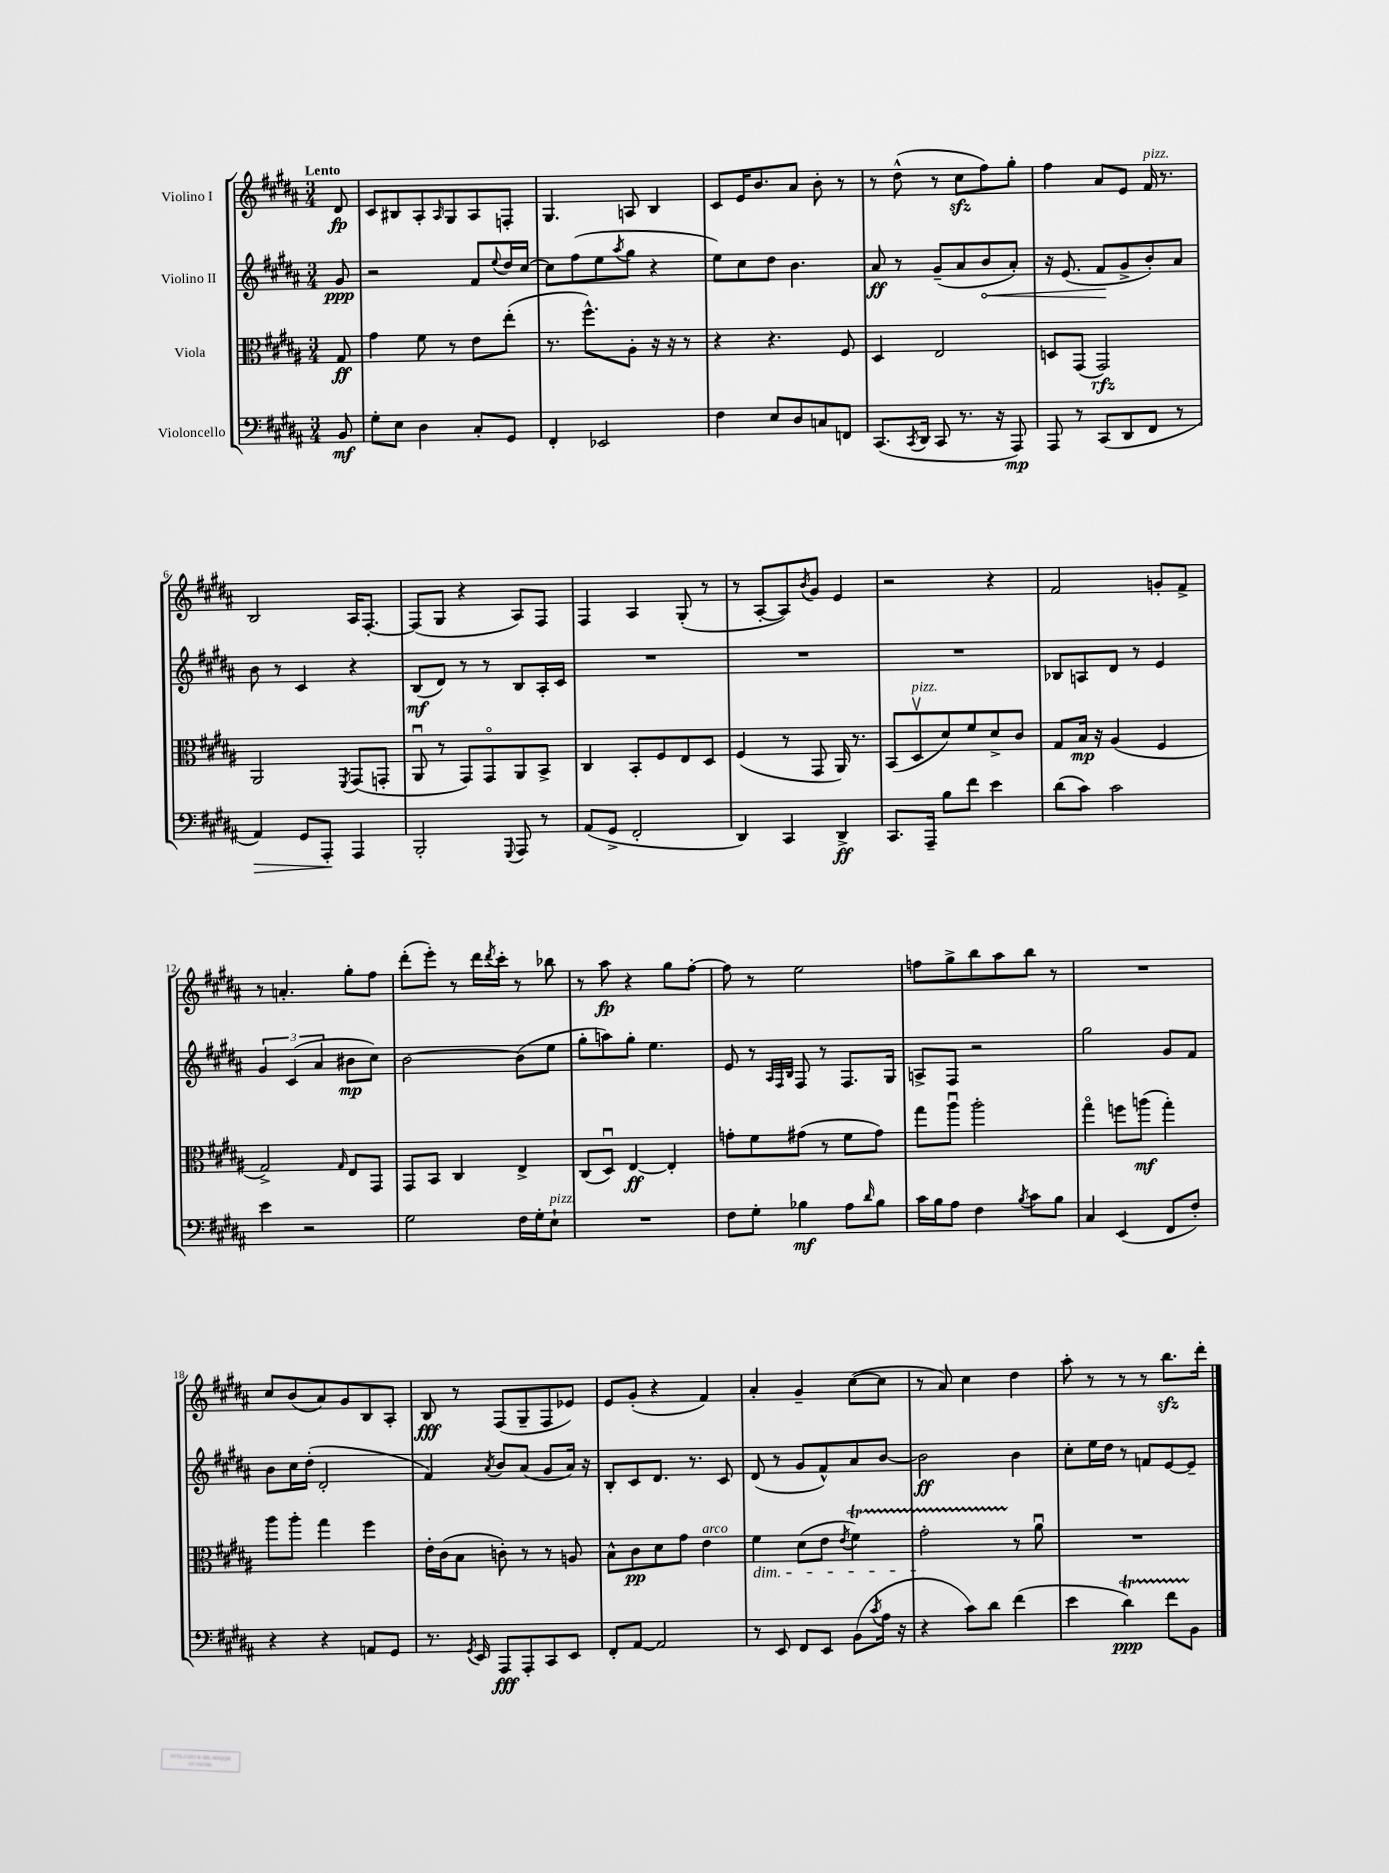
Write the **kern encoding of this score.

**kern	**dynam	**kern	**dynam	**kern	**dynam	**kern	**dynam
*part4	*part4	*part3	*part3	*part2	*part2	*part1	*part1
*staff4	*staff4	*staff3	*staff3	*staff2	*staff2	*staff1	*staff1
*I"Violoncello	*	*I"Viola	*	*I"Violino II	*	*I"Violino I	*
*clefF4	*	*clefC3	*	*clefG2	*	*clefG2	*
*k[f#c#g#d#a#]	*	*k[f#c#g#d#a#]	*	*k[f#c#g#d#a#]	*	*k[f#c#g#d#a#]	*
*M3/4	*	*M3/4	*	*M3/4	*	*M3/4	*
=	=	=	=	=	=	=	=
!	!	!	!	!	!	!LO:TX:a:B:t=Lento	!
8BB/	mf	8G#/	ff	8g#/	ppp	8d#/	fp
=1	=1	=1	=1	=1	=1	=1	=1
8G#'\L	.	4g#\	.	2r	.	8c#/L	.
8E\J	.	.	.	.	.	8B#X/	.
4D#\	.	8f#\	.	.	.	8A#'/	.
.	.	.	.	.	.	16qqA#/	.
.	.	8r	.	.	.	8G#/	.
8C#'/L	.	8e\L	.	8f#/L	.	8A#/	.
.	.	.	.	8qqee/	.	.	.
8GG#/J	.	(8ee'\J	.	16dd#/L	.	8Fn'/J	.
.	.	.	.	[16cc#/JJ	.	.	.
=2	=2	=2	=2	=2	=2	=2	=2
4FF#'/	.	8.r	.	8cc#\L]	.	4.G#/	.
.	.	.	.	(8ff#\	.	.	.
.	.	8.ff#^^\L)	.	.	.	.	.
2EE-X/	.	.	.	8ee\	.	.	.
.	.	.	.	8qaa#/	.	.	.
.	.	8A#'\J	.	8gg#\J	.	8An/	.
.	.	16r	.	4r	.	4B/	.
.	.	16r	.	.	.	.	.
.	.	8r	.	.	.	.	.
=3	=3	=3	=3	=3	=3	=3	=3
4F#\	.	4r	.	8ee\L)	.	8c#/L	.
.	.	.	.	8cc#\	.	16e/K	.
.	.	.	.	.	.	8.b/	.
8E/L	.	4.r	.	8dd#\J	.	.	.
8D#/	.	.	.	4.b\	.	8a#/J	.
8Cn/	.	.	.	.	.	8b'\	.
8FFn/J	.	8F#/	.	.	.	8r	.
=4	=4	=4	=4	=4	=4	=4	=4
(8.CC#/L	.	4D#/	.	8a#/	ff	8r	.
.	.	.	.	8r	.	(8dd#^^\	.
8qCC#/	.	.	.	.	.	.	.
16DD#/Jk	.	.	.	.	.	.	.
8CC#/	.	2E/	.	(8g#~/L	.	8r	.
8.r	.	.	.	8a#/	.	8cc#zz\L	.
!	!	!	!	!	!LO:HP:b	!	!
.	.	.	.	8b/	<	8ff#\)	.
16r	.	.	.	.	.	.	.
8AAA#/)	mp	.	.	8a#'/J)	.	8gg#'\J	.
=5	=5	=5	=5	=5	=5	=5	=5
8AAA#/	.	8Dn/L	.	16r	.	4ff#\	.
.	.	.	.	(8.e/	.	.	.
8r	.	(8GG#/J	.	.	.	.	.
(8CC#/L	.	2GG#/)	rfz	8f#/L	.	8a#/L	.
8DD#/	.	.	.	8g#^/	[	8e/J	.
!	!	!	!	!	!	!LO:TX:a:i:t=pizz.	!
8FF#/J	.	.	.	8b'/)	.	16f#/	.
.	.	.	.	.	.	8.r	.
8r	.	.	.	8a#/J	.	.	.
!!LO:LB:g=z
=6	=6	=6	=6	=6	=6	=6	=6
!	!LO:HP:b	!	!	!	!	!	!
4AA#/)	>	2AA#/	.	8b\	.	2B/	.
.	.	.	.	8r	.	.	.
8GG#/L	.	.	.	4c#/	.	.	.
8AAA#'/J	.	.	.	.	.	.	.
.	.	8qFF#/	.	.	.	.	.
4AAA#/	]	(8GG#/L	.	4r	.	16A#/KL	.
.	.	.	.	.	.	[8.F#'/J	.
.	.	8GGn'/J	.	.	.	.	.
=7	=7	=7	=7	=7	=7	=7	=7
2BBB'/	.	8AA#u/	.	(8B/L	mf	(8F#/L]	.
.	.	8r	.	8d#/J)	.	8G#/J	.
.	.	8GG#/L)	.	8r	.	4r	.
.	.	8GG#/	.	8r	.	.	.
8qqGGG#/	.	.	.	.	.	.	.
8AAA#/	.	8AA#/	.	8B/L	.	8A#/L)	.
8r	.	8BB^/J	.	16A#'/L	.	8F#/J	.
.	.	.	.	16c#/JJ	.	.	.
=8	=8	=8	=8	=8	=8	=8	=8
(8AA#/L	.	4C#/	.	2.r	.	4F#/	.
8GG#^/J	.	.	.	.	.	.	.
2FF#'/	.	8BB'/L	.	.	.	4A#/	.
.	.	8F#/	.	.	.	.	.
.	.	8E/	.	.	.	(8G#'/	.
.	.	8D#/J	.	.	.	8r	.
=9	=9	=9	=9	=9	=9	=9	=9
4DD#/)	.	(4F#/	.	2.r	.	8r	.
.	.	.	.	.	.	[8A#'/L	.
4CC#/	.	8r	.	.	.	8A#/])	.
.	.	.	.	.	.	8qb/	.
.	.	8GG#/	.	.	.	8g#/J	.
4DD#^/	ff	16AA#/)	.	.	.	4e/	.
.	.	8.r	.	.	.	.	.
=10	=10	=10	=10	=10	=10	=10	=10
8.CC#/L	.	(8BB/L	.	2.r	.	2r	.
!	!	!LO:TX:a:i:t=pizz.	!	!	!	!	!
.	.	8D#v/	.	.	.	.	.
16AAA#~/Jk	.	.	.	.	.	.	.
8B\L	.	8d#/)	.	.	.	.	.
8f#\J	.	8f#/	.	.	.	.	.
4e\	.	8d#^/	.	.	.	4r	.
.	.	8c#/J	.	.	.	.	.
=11	=11	=11	=11	=11	=11	=11	=11
(8d#\L	.	8G#/L	.	8B-X/L	.	2f#/	.
8c#\J)	.	16B/Jk	mp	8An/	.	.	.
.	.	16r	.	.	.	.	.
2c#\	.	(4A#/	.	8d#/J	.	.	.
.	.	.	.	8r	.	.	.
.	.	4F#/	.	4e/	.	8gn'/L	.
.	.	.	.	.	.	8f#^/J	.
!!LO:LB:g=z
=12	=12	=12	=12	=12	=12	=12	=12
4e\	.	2G#^/)	.	6g#/	.	8r	.
.	.	.	.	.	.	4.an'/	.
.	.	.	.	(6c#/	.	.	.
2r	.	.	.	.	.	.	.
.	.	.	.	6a#/	.	.	.
.	.	16qqG#/	.	.	.	.	.
.	.	8E/L	.	8b#X\L	mp	8gg#'\L	.
.	.	8GG#/J	.	8cc#\J)	.	8ff#\J	.
=13	=13	=13	=13	=13	=13	=13	=13
2G#\	.	8GG#/L	.	[2b\	.	(8ddd#'\L	.
.	.	8BB/J	.	.	.	8eee'\J)	.
.	.	4C#/	.	.	.	8r	.
.	.	.	.	.	.	16ddd#\LL	.
.	.	.	.	.	.	8qddd#/	.
.	.	.	.	.	.	16ccc#'\JJ	.
16F#\LL	.	4E^/	.	(8b\L]	.	8r	.
16G#'\J	.	.	.	.	.	.	.
!LO:TX:a:i:t=pizz.	!	!	!	!	!	!	!
8E`\J	.	.	.	8ee\J	.	8bb-X\	.
=14	=14	=14	=14	=14	=14	=14	=14
2.r	.	(8C#/L	.	8gg#'\L	.	8r	.
.	.	8D#u/J)	.	8aan\)	.	8aa#\	fp
.	.	[4E/	ff	8gg#'\J	.	4r	.
.	.	.	.	4.ee\	.	.	.
.	.	4E'/]	.	.	.	8gg#\L	.
.	.	.	.	.	.	[8ff#'\J	.
=15	=15	=15	=15	=15	=15	=15	=15
8F#\L	.	8gn'\L	.	8e/	.	8ff#\]	.
8G#'\J	.	8f#\	.	8r	.	8r	.
.	.	.	.	32qqA#/LLL	.	.	.
.	.	.	.	32qqF#/	.	.	.
.	.	.	.	32qqB/JJJ	.	.	.
4B-X\	mf	(8g#X\J	.	8F#/	.	2ee\	.
.	.	8r	.	8r	.	.	.
8A#\L	.	8f#\L	.	8.F#/L	.	.	.
16qqd#/	.	.	.	.	.	.	.
8B-\J	.	8g#\J)	.	.	.	.	.
.	.	.	.	16G#/Jk	.	.	.
=16	=16	=16	=16	=16	=16	=16	=16
16c#\LL	.	8gg#\L	.	8An^/L	.	8ffn\L	.
16B\J	.	.	.	.	.	.	.
8A#\J	.	8aa#u\J	.	8F#/J	.	8gg#^\	.
4F#\	.	2aa#'\	.	2r	.	8bb\	.
.	.	.	.	.	.	8aa#\	.
8qB/	.	.	.	.	.	.	.
8c#\L	.	.	.	.	.	8bb\J	.
8B\J	.	.	.	.	.	8r	.
=17	=17	=17	=17	=17	=17	=17	=17
4C#/	.	4gg#\	.	2gg#\	.	2.r	.
(4EE/	.	8ffn\L	.	.	.	.	.
.	.	(8aan\J	mf	.	.	.	.
8FF#/L	.	4gg#'\)	.	8g#/L	.	.	.
8F#'/J)	.	.	.	8f#/J	.	.	.
!!LO:LB:g=z
=18	=18	=18	=18	=18	=18	=18	=18
4r	.	8aa#\L	.	8b\L	.	8cc#/L	.
.	.	8aa#'\J	.	16cc#\L	.	(8b/	.
.	.	.	.	(16dd#'\JJ	.	.	.
4r	.	4gg#\	.	2d#'/	.	8a#/)	.
.	.	.	.	.	.	8g#/	.
8AAn/L	.	4ff#\	.	.	.	8B/	.
8GG#/J	.	.	.	.	.	8A#'/J	.
=19	=19	=19	=19	=19	=19	=19	=19
8.r	.	16e'\LL	.	4f#/)	.	8B/	fff
.	.	(16c#\J	.	.	.	.	.
.	.	8B\J	.	.	.	8r	.
8qGG#/	.	.	.	.	.	.	.
16EE/	.	.	.	.	.	.	.
.	.	.	.	8qa#/	.	.	.
8AAA#/L	fff	8cn'\)	.	8b/L	.	(8F#/L	.
8AAA#'/	.	8r	.	(8a#/J	.	8G#~/	.
8CC#/	.	8r	.	8g#/L	.	8F#/	.
8EE/J	.	8An/	.	16a#/Jk)	.	8e-X/J)	.
.	.	.	.	16r	.	.	.
=20	=20	=20	=20	=20	=20	=20	=20
8FF#'/L	.	8B^^\L	.	8B'/L	.	8e/L	.
[8AA#/J	.	8c#\	pp	8c#/	.	(8g#'/J	.
2AA#/]	.	8d#\	.	8.d#/J	.	4r	.
.	.	8g#\J	.	.	.	.	.
.	.	.	.	8.r	.	.	.
!	!	!LO:TX:a:i:t=arco	!	!	!	!	!
.	.	4e\	.	.	.	4f#/)	.
.	.	.	.	8c#/	.	.	.
=21	=21	=21	=21	=21	=21	=21	=21
!	!	!LO:TX:b:i:t=dim.	!	!	!	!	!
8r	.	4f#\	.	(8d#/	.	4a#'/	.
8EE/	.	.	.	8r	.	.	.
8FF#/L	.	(8d#\L	.	8g#/L	.	4g#~/	.
8EE/J	.	8e\J	.	8f#^^/)	.	.	.
.	.	8qe/	.	.	.	.	.
(8BB\L	.	4f#T\)	.	8a#/	.	([8cc#\L	.
8qc#/	.	.	.	.	.	.	.
16A#\Jk	.	.	.	[8b/J	.	8cc#\J]	.
16r	.	.	.	.	.	.	.
=22	=22	=22	=22	=22	=22	=22	=22
4r	.	2g#TTT'\	.	2b\]	ff	8r	.
.	.	.	.	.	.	8a#/)	.
8c#\L)	.	.	.	.	.	4cc#\	.
8d#\J	.	.	.	.	.	.	.
(4f#\	.	8r	.	4b\	.	4dd#\	.
.	.	8a#u\	.	.	.	.	.
=23	=23	=23	=23	=23	=23	=23	=23
4e\	.	2.r	.	8cc#'\L	.	8aa#'\	.
.	.	.	.	16ee\L	.	8r	.
.	.	.	.	16dd#\JJ	.	.	.
4d#t\)	ppp	.	.	8r	.	8r	.
.	.	.	.	8fn/L	.	8r	.
8f#TTT\L	.	.	.	[8e/	.	8.bbzz\L	.
8BB\J	.	.	.	8e~/J]	.	.	.
.	.	.	.	.	.	16ddd#'\Jk	.
==	==	==	==	==	==	==	==
*-	*-	*-	*-	*-	*-	*-	*-
